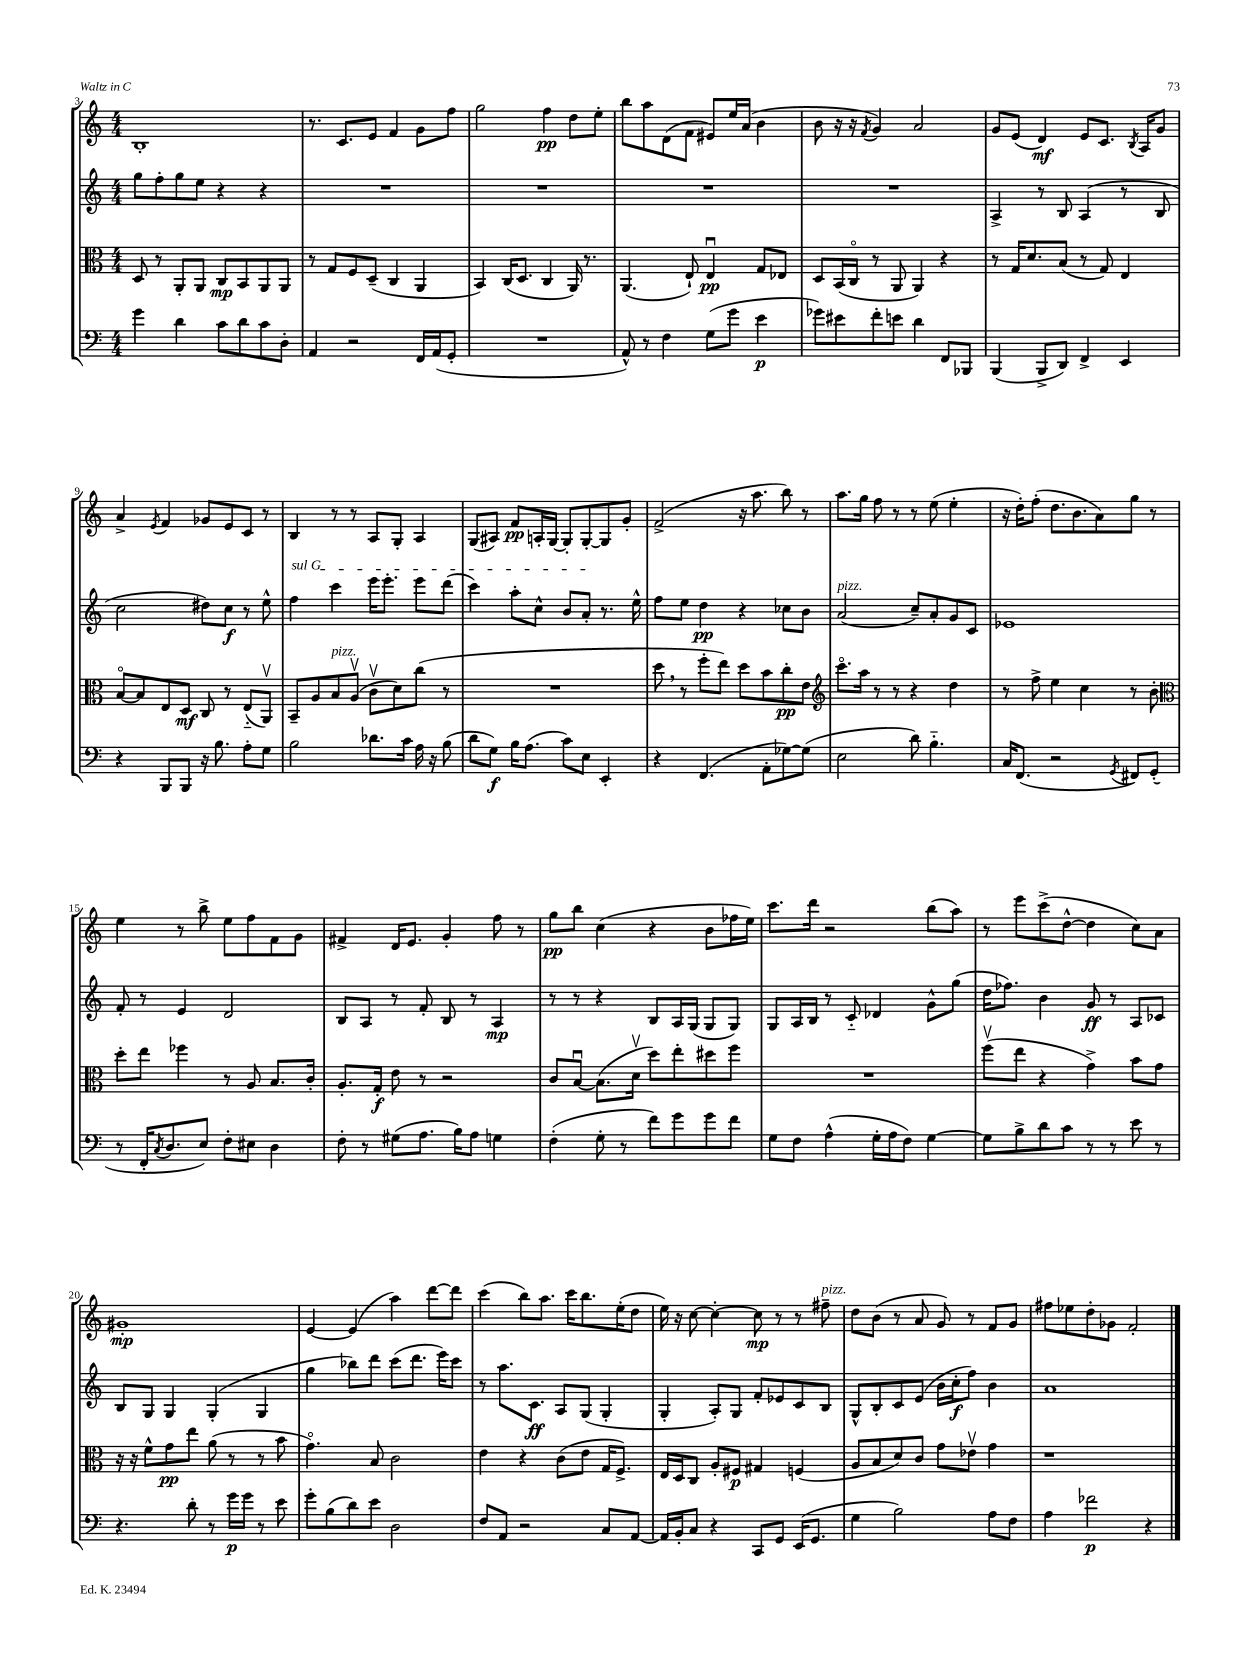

**kern	**kern	**kern	**kern
*staff4	*staff3	*staff2	*staff1
*clefF4	*clefC3	*clefG2	*clefG2
*k[]	*k[]	*k[]	*k[]
*M4/4	*M4/4	*M4/4	*M4/4
4g	8D	8gg	1B'
.	8r	8ff'	.
4d	8AA'	8gg	.
.	8AA	8ee	.
8c	8C	4r	.
8d	8BB	.	.
8c	8AA	4r	.
8D'	8AA	.	.
=	=	=	=
4AA	8r	1r	8.r
.	8G	.	.
.	.	.	8.c
2r	8F	.	.
.	(8D~	.	8e
.	4C	.	4f
16FF	4AA	.	8g
(16AA	.	.	.
8GG'	.	.	8ff
=	=	=	=
1r	4BB)	1r	2gg
.	(16C	.	.
.	8.D	.	.
.	4C	.	4ff
.	16AA)	.	8dd
.	8.r	.	.
.	.	.	8ee'
=	=	=	=
8AA^^)	(4.AA	1r	8bb
8r	.	.	8aa
4F	.	.	(8d
.	8E`)	.	8f
(8G	4Eu	.	8e#)
8g	.	.	16ee
.	.	.	(16a
4e	8G	.	4b
.	8E-	.	.
=	=	=	=
8g-)	8D	1r	8b
8e#	(16BB	.	16r
.	16Co	.	16r
.	.	.	8qf
8f'	8r	.	4g)
8e	8AA	.	.
4d	4AA)	.	2a
8FF	4r	.	.
8BBB-	.	.	.
=	=	=	=
(4BBB	8r	4A^	8g
.	16G	.	(8e
.	8.d	.	.
8BBB^	.	8r	4d)
8DD)	(8B	8B	.
4FF^	8r	(4A	8e
.	8G)	.	8.c
4EE	4E	8r	.
.	.	.	8qB
.	.	.	16A
.	.	8B	8g
=	=	=	=
4r	[8Bo	2cc	4a^
.	8B]	.	.
.	.	.	8qe
8BBB	8E	.	4f
8BBB	8D	.	.
16r	8C	8dd#)	8g-
8.B	.	.	.
.	8r	8cc	8e
8A'	(8E'~	8r	8c
8G	8AAv)	8ee^^	8r
=	=	=	=
2B	8BB~	4ff	4B
.	8A	.	.
.	8B	4ccc	8r
.	(8Av	.	8r
8.d-	8cv	16eee	8A
.	.	8.eee'	.
.	8d)	.	8G'
16c	.	.	.
16A	(8cc	8eee	4A
16r	.	.	.
(8B	8r	(8ddd	.
=	=	=	=
8d	1r	4ccc)	(8G
8G)	.	.	8A#)
16B	.	8aa'	8f
(8.A	.	.	.
.	.	8cc^^	16A'
.	.	.	[16G
8c)	.	8b	8G']
8E	.	8a'	[8G'
4EE'	.	8.r	8G]
.	.	.	8g'
.	.	16ee^^	.
=	=	=	=
4r	8dd	8ff	(2f^
.	8r	8ee	.
(4.FF	8ff'	4dd	.
.	8ee)	.	.
.	8dd	4r	16r
.	.	.	8.aa
8AA'	8b	.	.
[8G-)	8cc'	8cc-	8bb)
(8G-]	8e	8b	8r
=	=	=	=
*	*clefG2	*	*
2E	8.ccco	(2a	8.aa
.	16aa	.	16gg
.	8r	.	8ff
.	8r	.	8r
8d)	4r	8cc~)	8r
4.B'~	.	8a'	(8ee
.	4dd	8g	4ee'
.	.	8c	.
=	=	=	=
16C	8r	1e-	16r
(8.FF	.	.	16dd')
.	8ff^	.	(8ff'
2r	4ee	.	8.dd
.	.	.	8.b
.	4cc	.	.
.	.	.	8a)
8qGG	.	.	.
8FF#)	8r	.	8gg
(8GG'	8b'	.	8r
=	=	=	=
*	*clefC3	*	*
8r	8dd'	8f'	4ee
16FF'	8ee	8r	.
8qC	.	.	.
8.D	.	.	.
.	4ff-	4e	8r
8E)	.	.	8bb^
8F'	8r	2d	8ee
8E#	8A	.	8ff
4D	8.B	.	8f
.	.	.	8g
.	16c'	.	.
=	=	=	=
8F'	8.A'	8B	4f#^
8r	.	8A	.
.	16G'	.	.
(8G#	8e	8r	16d
.	.	.	8.e
8.A	8r	8f'	.
.	2r	8B	4g'
16B)	.	.	.
8A	.	8r	.
4G	.	4A	8ff
.	.	.	8r
=	=	=	=
(4F'	8c	8r	8gg
.	[8Bu	8r	8bb
8G'	(8.B]	4r	(4cc
8r	.	.	.
.	16dv	.	.
8f)	8dd)	8B	4r
8g	8ee'	16A	.
.	.	(16G	.
8g	8dd#	8G	8b
8f	8ff	8G)	16ff-
.	.	.	16ee)
=	=	=	=
8G	1r	8G	8.ccc
8F	.	16A	.
.	.	16B	16ddd
(4A^^	.	8r	2r
.	.	8c'~	.
16G'	.	4d-	.
16A	.	.	.
8F)	.	.	.
[4G	.	8g^^	(8bb
.	.	(8gg	8aa)
=	=	=	=
8G]	(8ffv	16dd	8r
.	.	8.ff-)	.
8B^	8ee	.	8eee
8d	4r	4b	(8ccc^
8c	.	.	[8dd^^
8r	4g^)	8g	4dd]
8r	.	8r	.
8e	8b	8A	8cc)
8r	8g	8c-	8a
=	=	=	=
4.r	16r	8B	1g#'
.	16r	.	.
.	8f^^	8G	.
.	8g	4G	.
8d'	8ee	.	.
8r	(8a	(4G'	.
16g	8r	.	.
16g	.	.	.
8r	8r	4G	.
8e	8b	.	.
=	=	=	=
8g'	4.go)	4gg	[4e
(8B	.	.	.
8d)	.	8bb-)	(4e]
8e	8B	8ddd	.
2D	2c	(8ccc	4aa)
.	.	8.ddd	.
.	.	.	[8ddd
.	.	16eee)	.
.	.	8ccc	8ddd]
=	=	=	=
8F	4e	8r	(4ccc
8AA	.	8.aa	.
2r	4r	.	8bb)
.	.	8.c	.
.	.	.	8.aa
.	(8c	8A	.
.	.	.	16ccc
.	8e	(8G	8.bb
8C	16G	4G'	.
.	8.F^)	.	(16ee'
[8AA	.	.	8dd
=	=	=	=
16AA]	16E	4G'	16ee)
16BB'	16D	.	16r
8C	8C	.	[8cc
4r	8A'	8A')	4cc'_
.	8F#	8G	.
8CC	4G#	8f'	8cc]
8GG	.	8e-	8r
(16EE	(4F	8c	8r
8.GG	.	.	.
.	.	8B	8ff#~
=	=	=	=
4G	8A	8G^^	8dd
.	8B	8B'	(8b
2B)	8d)	8c	8r
.	8c	(8e	8a
.	8g	16b	8g)
.	.	16cc'	.
.	8e-v	8ff)	8r
8A	4g	4b	8f
8F	.	.	8g
=	=	=	=
4A	1r	1a	8ff#
.	.	.	8ee-
2f-	.	.	8dd'
.	.	.	8g-
.	.	.	2f'
4r	.	.	.
==	==	==	==
*-	*-	*-	*-
